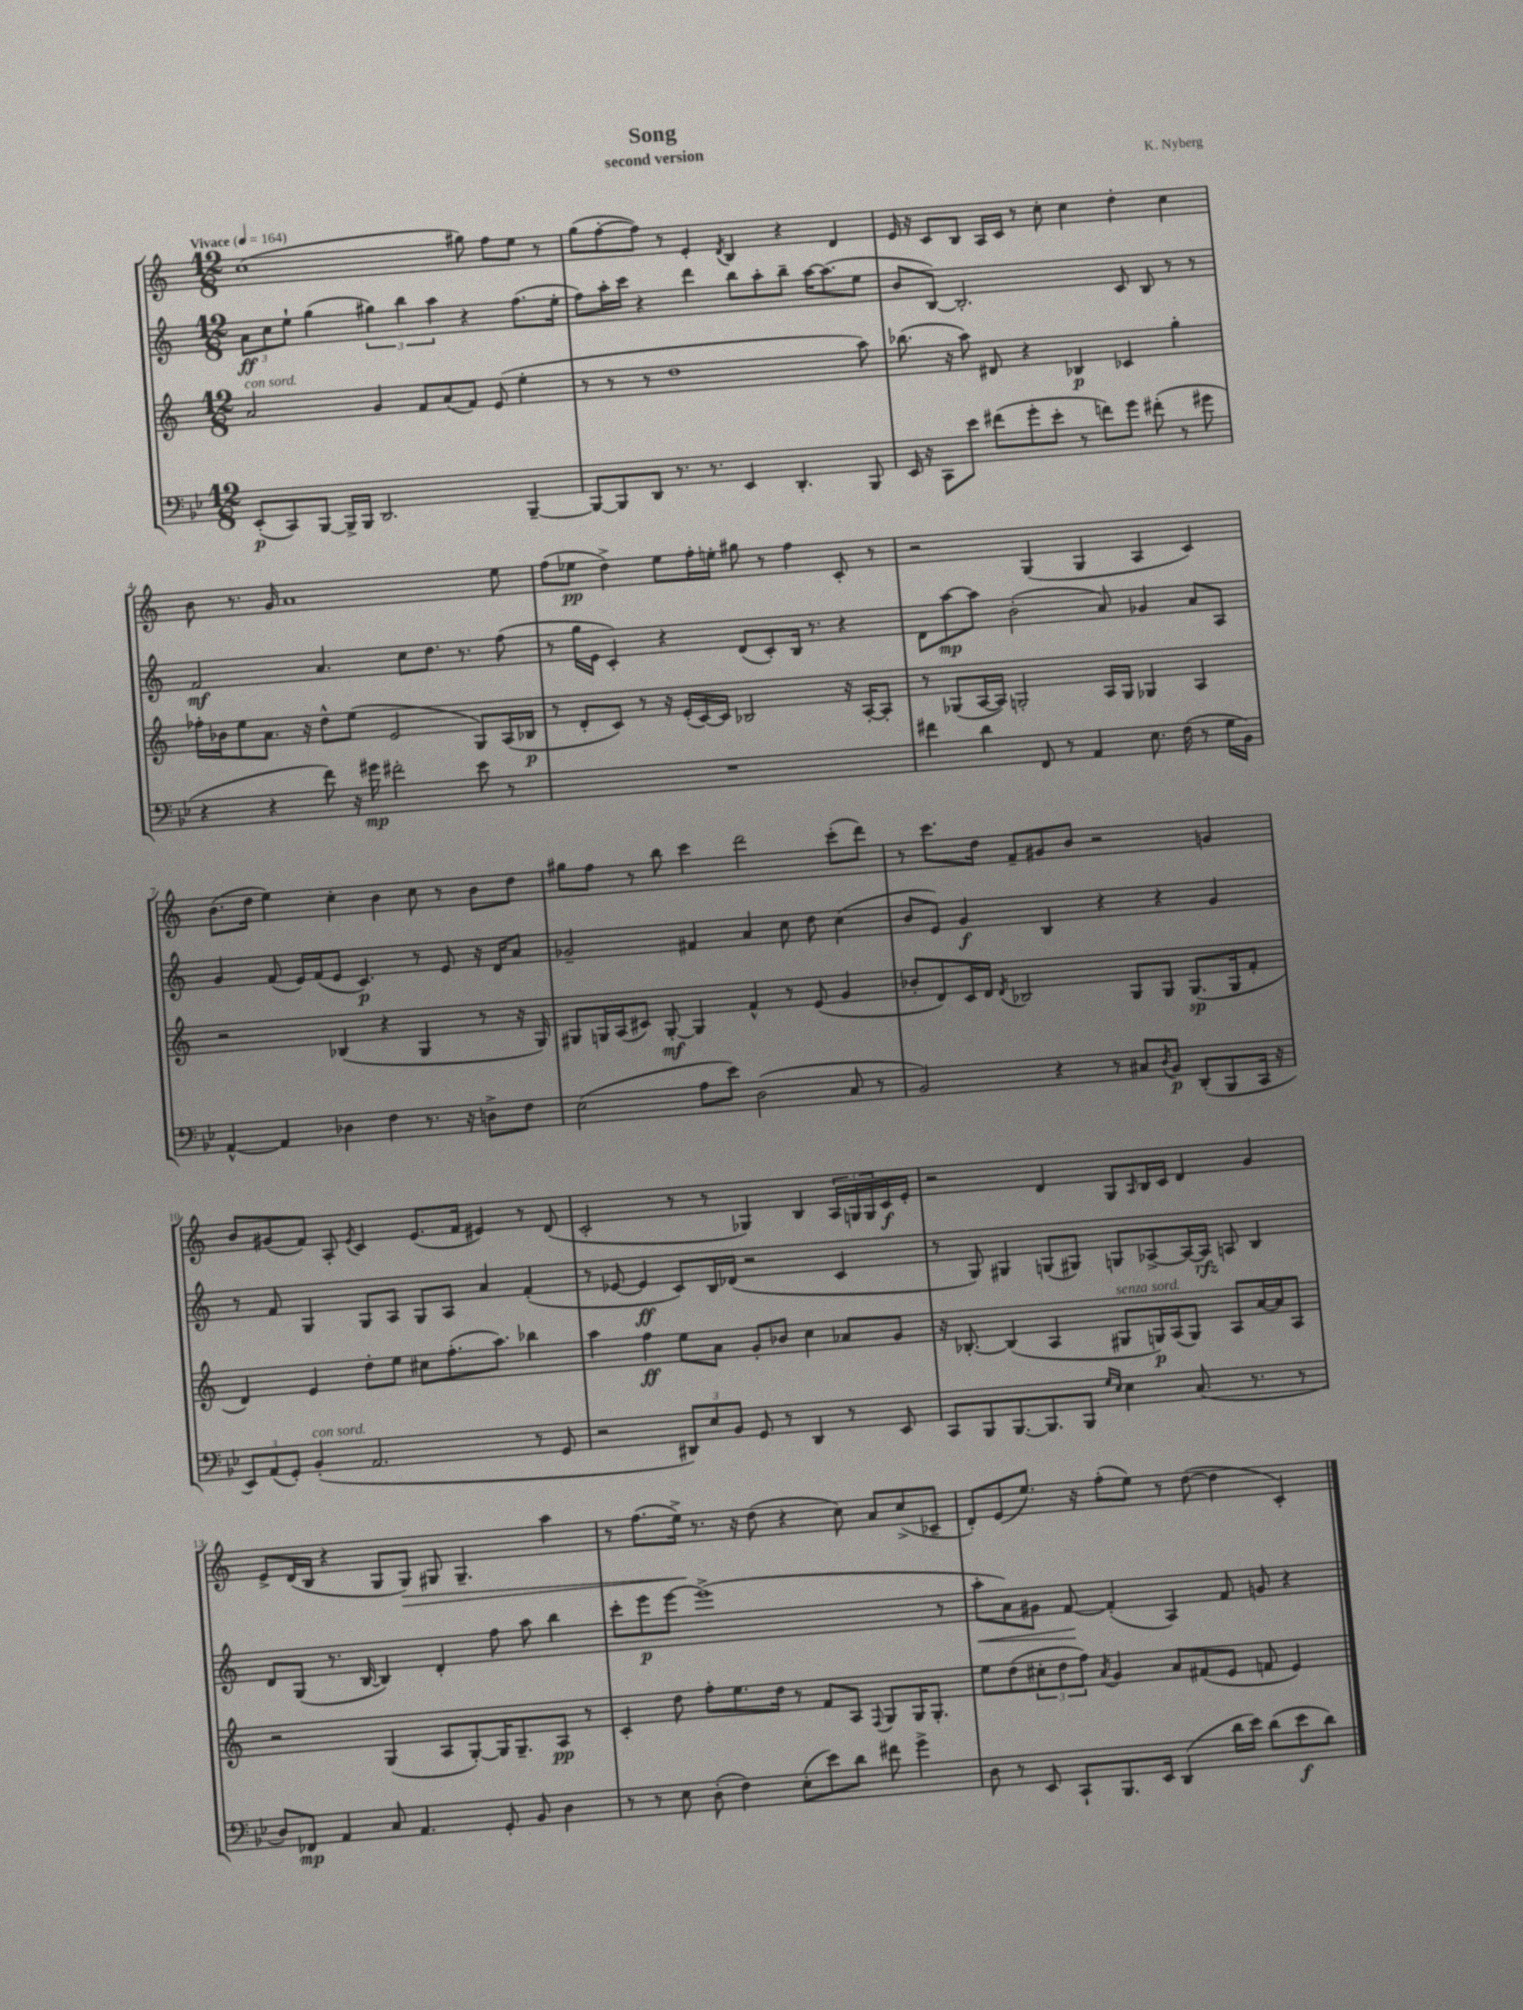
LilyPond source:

\header { title = "Song" composer = "K. Nyberg" subtitle = "second version" }
<<
\new StaffGroup <<
\new Staff = "s0" {
    \clef treble \key c \major \numericTimeSignature \time 12/8 \tempo "Vivace" 4 = 164
    c''1( gis''8) f''8 e''8 r8 |
    g''8( f''8~-. f''8) r8 e'4-. \acciaccatura { d'8 } b4 r4 d'4 |
    e'16 r16 c'8 b8 a16 c'16 r8 c''8-. c''4 d''4-. c''4 |
    b'8 r8. g'16 a'1 e''8 |
    f''8( ees''8\pp d''4->) ees''8 f''16-. e''16-. gis''8 r8 f''4 c'8-. r8 |
    r2 g4( g4 a4 c'4) |
    b'8.( d''16 e''4) c''4-. b'4 c''8 r8 b'8 d''8 |
    gis''8 f''8 r8 b''8 c'''4 d'''2 c'''8-.( d'''8) |
    r8 c'''8. d''16 f'8-- gis'8 b'8 r2 g'4 |
    b'8 gis'8( f'8) a8-. \acciaccatura { e'8 } c'4 e'8.( f'16 eis'4) r8 d'8( |
    c'2-. r8 r8 ges4) b4 \tuplet 3/2 { a16 g16 g16 } c'16\f e'16-. |
    r2 d'4 g8 \grace { a16 } b16 c'16 d'4 g'4 |
    e'8-> d'16( b16 r4 g8 g8\>) gis8 gis4.-- a''4 |
    r8 f''8.( e''16->\!) r8. r16 d''8( r4 c''8) a'8 c''8->( ces'8-- |
    d'8-.) e'8( e''8.) r16 f''8-.( e''8) r8 d''8~( d''4 c'4-.) \bar "|." |
}
\new Staff = "s1" {
    \clef treble \key c \major \numericTimeSignature \time 12/8
    \tuplet 3/2 { a'8\ff c''8 e''8-! } g''4( \tuplet 3/2 { gis''4) b''4 a''4 } r4 f''8.( e''16-. |
    f''8) a''16-. c'''16 r4 d'''4 b''8 a''8-. b''8-- a''16~ a''8.( e''8 |
    b'8 b8~) b2.-. c'8 b8 r8 r8 |
    f'2\mf a'4. c''8 d''8. r8. f''8( |
    r8 g''16 e'16 c'4-.) r4 d'8( c'8-.) b16 r8. r4 |
    d'8 a''8~\mp a''8 b'2-.( a'8) ges'4 a'8 a8 |
    g'4 f'8( e'16) f'16( e'8 c'4.\p) r8 e'8 r16 d'16 a'8 |
    ges'2-- fis'4 a'4 c''8 d''8 c''4( |
    b'8 e'8) g'4\f b4 r4 r4 g'4 |
    r8 f'8 g4 g8 a8 g8 a8 a'4 f'4-.( |
    r8 ees'8~ ees'4\ff c'8) b16 des'16( r2 c'4 |
    r8 g8) gis4 g8( gis8) g8 aes8~-> aes16~ aes16\rfz a8 b4 |
    d'8 g8( r8. b16~ b4) d'4-. f''8 a''8 b''4 |
    c'''8-. e'''8\p e'''8~ e'''1->( r8 |
    a''8-.\< a'8) gis'8 f'8~\! f'4-.( a4) f'8 g'8 r4 \bar "|." |
}
\new Staff = "s2" {
    \clef treble \key c \major \numericTimeSignature \time 12/8
    a'2^\markup { \italic "con sord." } g'4 f'8 a'8( f'8) e'8( e''4-. |
    r8 r8 r8 d''1 a''8) |
    bes''8.( r16 a''8) dis'8 r4 bes4\p ces'4 g''4-. |
    fes''16-. bes'16 e''8 a'8. r16 d''8-^ e''8( e'2 g8) a16( bes16\p |
    r8 d'8-. c'8) r8 r16 e'16-.( c'16~) c'16 bes2 r16 a16~-. a8-. |
    r8 ges8( a16~ a16) g2-. a16 g16 ges4 a4 |
    r2 bes4( r4 g4 r8 r16 g16) |
    gis8 g16 a16( cis'8) g8~-.\mf g4 f'4-^ r8 e'8( g'4 |
    bes'8-. d'8) c'16 d'16 \acciaccatura { d'8 } bes2 g8 g8 g8.\sp( g16 f'8-. |
    d'4) e'4 d''8-. e''8 cis''8 f''8.-.( a''8.) bes''4 |
    a''4 f''4\ff e''8 a'8 g'8-. bes'8 c''4 aes'8 g'8 |
    r16 bes8.~-. bes4( a4 gis8^\markup { \italic "senza sord." } g16\p) a16( g8) a8 a'16~ a'16 a8 |
    r2 g4( a8 g8~-.) g16 g8.-- a8\pp r8 |
    c'4-. d''8 f''8-. e''8. d''16 r8 f'8 a8 \appoggiatura { f8 } g8 g16 g8.-. |
    e''8 d''8( \tuplet 3/2 { cis''8-. d''8 f''8) } \acciaccatura { a'8 } g'4 a'8 fis'8( e'8 f'8 e'4) \bar "|." |
}
\new Staff = "s3" {
    \clef bass \key bes \major \numericTimeSignature \time 12/8
    ees,8-.\p( c,8) bes,,8~ bes,,16-> bes,,16 d,2. bes,,4~-- |
    bes,,8~ bes,,8 d,8 r8. r8. ees,4 d,4.-. bes,,8 |
    ees,16 r16 c,8 ees'8 fis'8( g'8-. ees'8-. r8 f'8) g'8 fis'8-.( r8 gis'8 |
    r4 r4 f'8) r16 gis'16\mp fis'2-. ees'8 r8 |
    R1. |
    fis'4 d'4 f,8 r8 a,4 ees8. f16( r8 g16 bes,16) |
    a,4~-^ a,4 des4 f4 r8. r16 d8-> f8 |
    ees2( a8 ees'8) d2( c8 r8 |
    bes,2) r4 r8 cis8 \acciaccatura { d8 } bes,8\p d,8-.( bes,,8 c,16 r16 |
    \tuplet 3/2 { ees,8) a,8( g,8-.) } bes,4-.^\markup { \italic "con sord." }( a,2. r8 g,8 |
    r2 \tuplet 3/2 { dis,8) ees8 bes,8 } g,8 r8 dis,4 r8 ees,8 |
    c,8 bes,,8 bes,,8.~ bes,,8. bes,,8 \grace { g16 ees16 } ees4 c8.( r8. r8 |
    d8) fes,8\mp a,4 c8 a,4. g,8-. bes,8 d4 |
    r8 r8 ees8 d8-.( f4) ees8-.( ees'8) d'8 fis'8 g'4-> |
    d8 r8 ees,8 c,8-! bes,,8. ees,16 d,4( d'16 ees'16) d'8( ees'8\f d'8) \bar "|." |
}
>>
>>
